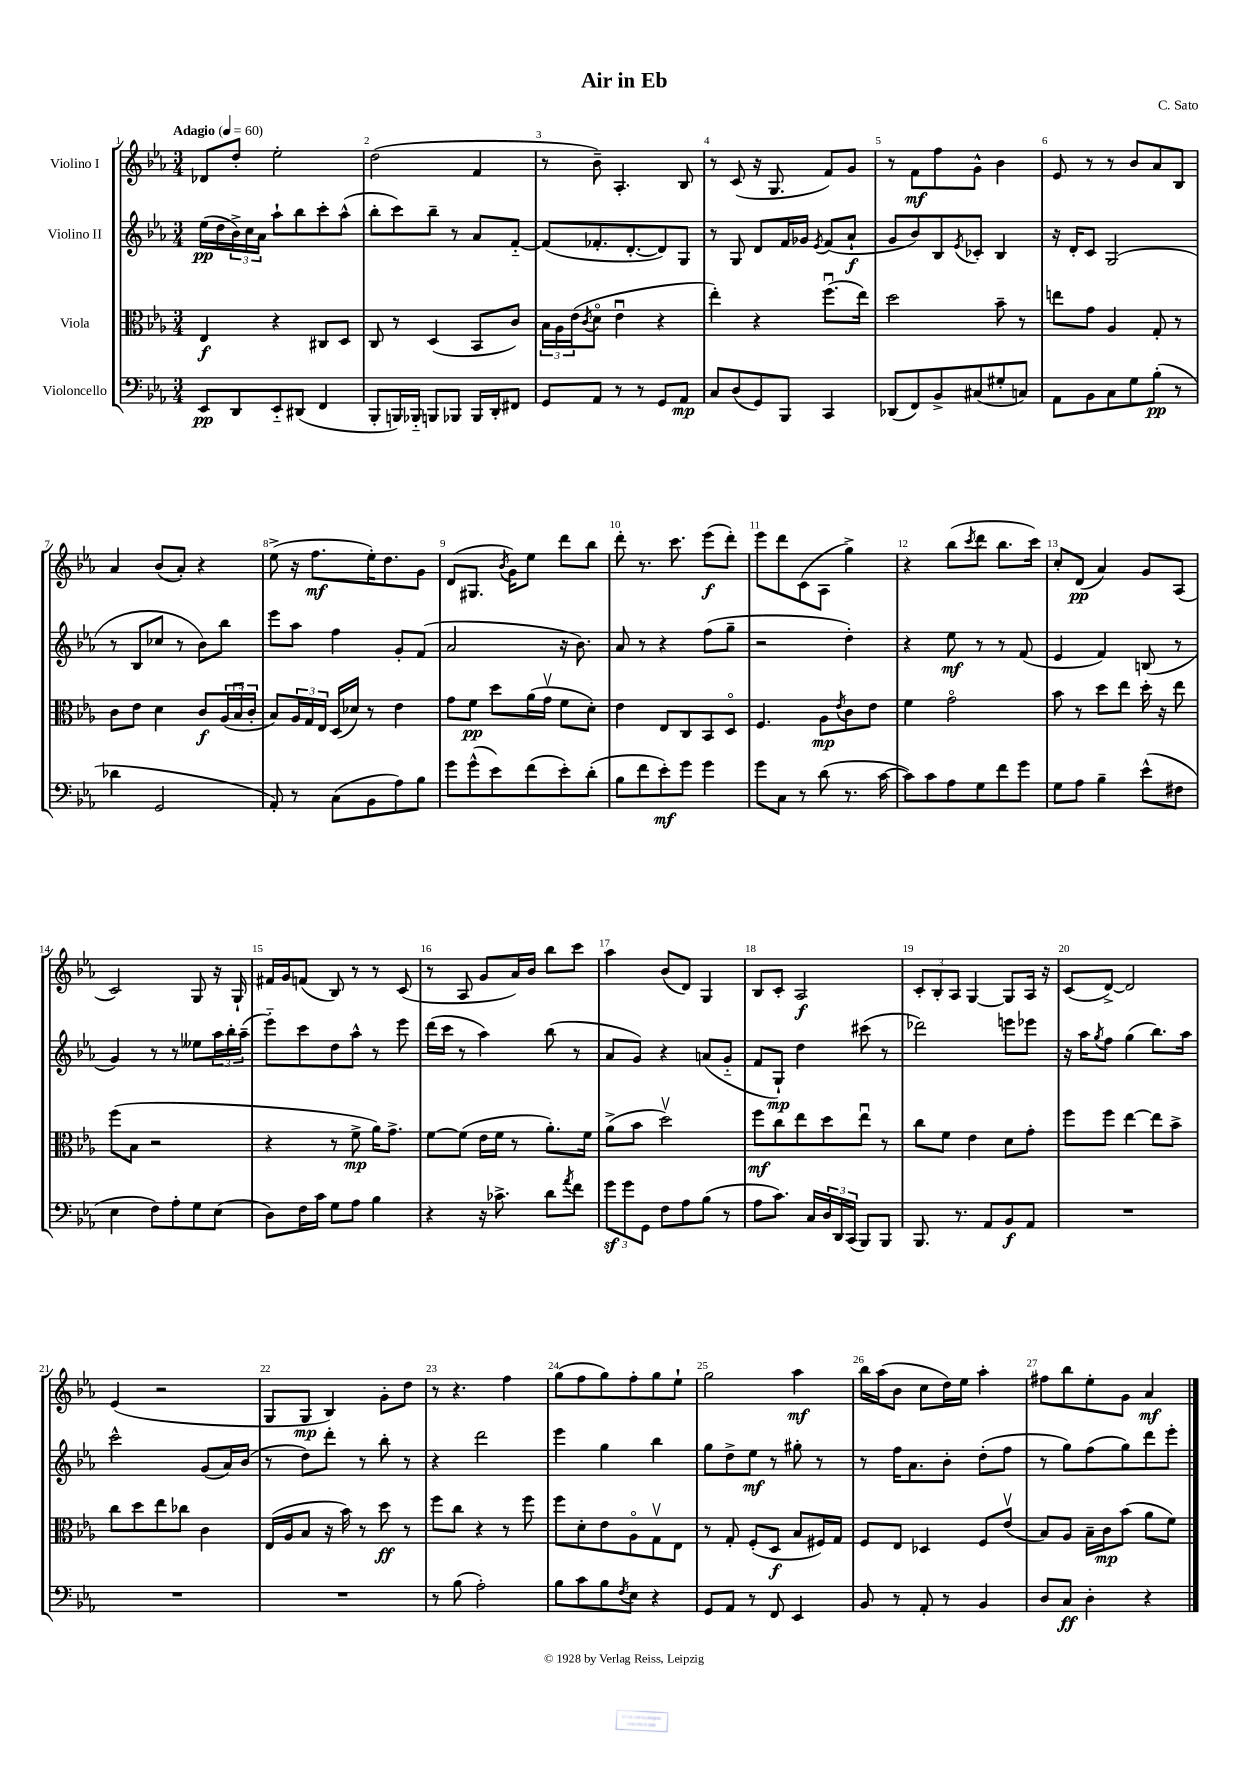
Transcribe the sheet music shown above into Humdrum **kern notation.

**kern	**kern	**kern	**kern
*staff4	*staff3	*staff2	*staff1
*clefF4	*clefC3	*clefG2	*clefG2
*k[b-e-a-]	*k[b-e-a-]	*k[b-e-a-]	*k[b-e-a-]
*M3/4	*M3/4	*M3/4	*M3/4
*MM60	*MM60	*MM60	*MM60
8EE-	4E-	(16ee-	8d-
.	.	16dd	.
8DD	.	24b-^)	8dd'
.	.	24cc	.
.	.	24a-	.
8EE-'~	4r	8aa-`	2ee-'
(8DD#	.	8bb-	.
4FF	8C#	8ccc'	.
.	8D	(8aa-^^	.
=	=	=	=
8BBB-'	8C	8bb-'	(2dd
16BBB)	8r	8ccc)	.
16BBB-'~	.	.	.
8BBB	(4D	8bb-~	.
8BBB-	.	8r	.
16BBB-	8BB-	8a-	4f
16DD'	.	.	.
8FF#	8c)	[8f'~	.
=	=	=	=
8GG	24B-	(8f]	8r
.	24A-	.	.
.	(24e-	.	.
.	8qc	.	.
8AA-	8do	8.f-'	8b-~)
8r	4e-u	.	4.A-'
.	.	[8.d'	.
8r	.	.	.
8GG	4r	8d])	.
8AA-	.	8G	8B-
=	=	=	=
8C	4ee-')	8r	8r
(8D	.	8G	(8c
8GG)	4r	8d	16r
.	.	.	8.G
8BBB-	.	16f	.
.	.	16g-	.
.	.	8qe-	.
4CC	(8.ffu	(8f	8f)
.	.	8a-`	8g
.	16ee-)	.	.
=	=	=	=
(8DD-	2dd	8g	8r
8FF)	.	8b-)	8f
8BB-^	.	8B-	8ff
.	.	8qe-	.
(8C#	.	8c-'	8g^^
8G#'	8b-~	4B-	4b-
8C)	8r	.	.
=	=	=	=
8AA-	8ee	16r	8e-
.	.	16d'	.
8BB-	8g	8c	8r
8C	4A-	(2G	8r
8G	.	.	8b-
(8B-'	8G'	.	8a-
8r	8r	.	8B-
=	=	=	=
4d-	8c	8r	4a-
.	8e-	8B-	.
2GG	4d	8cc-	(8b-
.	.	8r	8a-')
.	8c	8b-)	4r
.	(24A-	8bb-	.
.	24B-u	.	.
.	24c'	.	.
=	=	=	=
8AA-')	8B-)	8eee-	(8ee-^
8r	24A-	8aa-	16r
.	24G	.	.
.	.	.	8.ff
.	24E-	.	.
(8C	(16D	4ff	.
.	16d-)	.	.
8BB-	8r	.	16ee-')
.	.	.	8.dd
8A-)	4e-	8g'	.
8B-	.	(8f	8g
=	=	=	=
8g	8g	2a-	(8d
(8g^^	8f	.	8.G#
8e-)	8dd	.	.
.	.	.	8qb-
.	.	.	16g)
(8f	(16a-	.	8ee-
.	16gv	.	.
8e-')	8f	16r	8ddd
.	.	8.b-)	.
(8d'	8d')	.	8bb-
=	=	=	=
8B-	4e-	8a-	8ddd'
8f	.	8r	8.r
8e-')	8E-	4r	.
.	.	.	8.ccc
8g	8C	.	.
4g	8BB-	(8ff	(8eee-
.	8Do	8gg~	8ddd')
=	=	=	=
8g	4.F	2r	8eee-
8C	.	.	8ddd
8r	.	.	(8c
(8d	8A-	.	8A-
.	8qe-	.	.
8.r	8c	4dd')	4gg^)
.	8e-	.	.
[16c	.	.	.
=	=	=	=
8c])	4f	4r	4r
8c	.	.	.
8A-	2go	8ee-	(8bb-
.	.	.	8qccc
8G	.	8r	8ddd
8f	.	8r	8.bb-
8g	.	(8f	.
.	.	.	16ccc)
=	=	=	=
8G	8b-	4e-	8cc'
8A-	8r	.	(8d
4B-~	8dd	4f)	4a-)
.	8ee-	.	.
(8e-^^	16dd'	(8B	8g
.	16r	.	.
8F#	8ee-	8r	(8A-
=	=	=	=
4E-	(8ff	4g)	2c)
.	8B-	.	.
8F)	2r	8r	.
8A-'	.	8r	.
8G	.	8ee--	8G
(8E-	.	24aa-	16r
.	.	24bb-'	.
.	.	.	16G`
.	.	(24aa-~	.
=	=	=	=
8D)	4r	8eee-'~)	16f#
.	.	.	16g
16F	.	8ccc	(8f
16c	.	.	.
8G	8r	8dd	8B-)
8A-	8f^	8aa-^^	8r
4B-	16a-)	8r	8r
.	8.g^	.	.
.	.	8eee-	(8c
=	=	=	=
4r	[8f	(16ddd	8r
.	.	16ccc	.
.	(8f]	8r	8A-
16r	16e-	4aa-)	8g
8.c-^	16f	.	.
.	8r	.	16a-)
.	.	.	16b-
8d	8.a-')	(8bb-	8bb-
8qa-	.	.	.
8f	.	8r	8ccc
.	16f	.	.
=	=	=	=
12g	(8a-^	8a-	4aa-
12g	.	.	.
.	8b-	8g)	.
12GG	.	.	.
8F	2ddv)	4r	(8b-
8A-	.	.	8d)
(8B-	.	(8a	4G
8r	.	8g'~	.
=	=	=	=
8A-	8ff	8f	8B-
8.c)	8cc	8G`)	8c'
.	8ee-	4dd	2A-
16C	.	.	.
24D	8dd	.	.
24DD	.	.	.
(24CC	.	.	.
8BBB-)	8ee-u	(8ccc#	.
8BBB-	8r	8r	.
=	=	=	=
8.BBB-	8cc	2ddd-)	12c'
.	.	.	12B-'
.	8f	.	.
.	.	.	12A-
8.r	.	.	.
.	4e-	.	[4G
8AA-	.	.	.
8BB-	8d	8eee	8G]
8AA-	8g'	8eee-	16A-
.	.	.	16r
=	=	=	=
2.r	8ff	16r	(8c
.	.	16aa-	.
.	.	8qgg	.
.	8ff	8ff	[8d^)
.	[4ee-	(4gg	2d]
.	8ee-]	8.bb-)	.
.	8b-^	.	.
.	.	16aa-	.
=	=	=	=
2.r	8cc	2ccc^^	(4e-
.	8dd	.	.
.	8ee-	.	2r
.	8cc-	.	.
.	4c	(8g	.
.	.	16a-)	.
.	.	(16b-	.
=	=	=	=
2.r	(16E-	8r	8G
.	16A-	.	.
.	8B-	8dd)	8G
.	16r	8ddd'	4B-)
.	16b-)	.	.
.	8r	8r	.
.	8dd	8bb-'	8g'
.	8r	8r	8dd
=	=	=	=
8r	8ff	4r	8r
(8B-	8cc	.	4.r
2A-')	4r	2ddd	.
.	8r	.	4ff
.	8ff	.	.
=	=	=	=
8B-	8ff	4eee-	(8gg
8c	8d'	.	8ff
8B-	8e-	4gg	8gg)
8qF	.	.	.
8E-	8A-o	.	8ff'
4r	8Gv	4bb-	8gg
.	8E-	.	8ee-`
=	=	=	=
8GG	8r	8gg	2gg
8AA-	8G'	8dd^	.
8r	(8F'	8ee-	.
8FF	8D	8r	.
4EE-	8B-	8gg#'	4aa-
.	16F#)	8r	.
.	16G	.	.
=	=	=	=
8BB-	8F	8r	16bb-
.	.	.	(16aa-
8r	8E-	16ff	8b-
.	.	8.a-	.
8AA-'	4D-	.	8cc
8r	.	8b-'	16dd)
.	.	.	16ee-
4BB-	8F	(8dd'	4aa-'
.	(8e-v	8ff	.
=	=	=	=
8D	8B-)	8r	8ff#
8C	8A-	8gg)	8bb-
4D'	16B-~	(8ff	8ee-'
.	16c	.	.
.	(8b-	8gg)	8g
4r	8a-	8ddd	4a-
.	8f)	8eee-'	.
==	==	==	==
*-	*-	*-	*-
